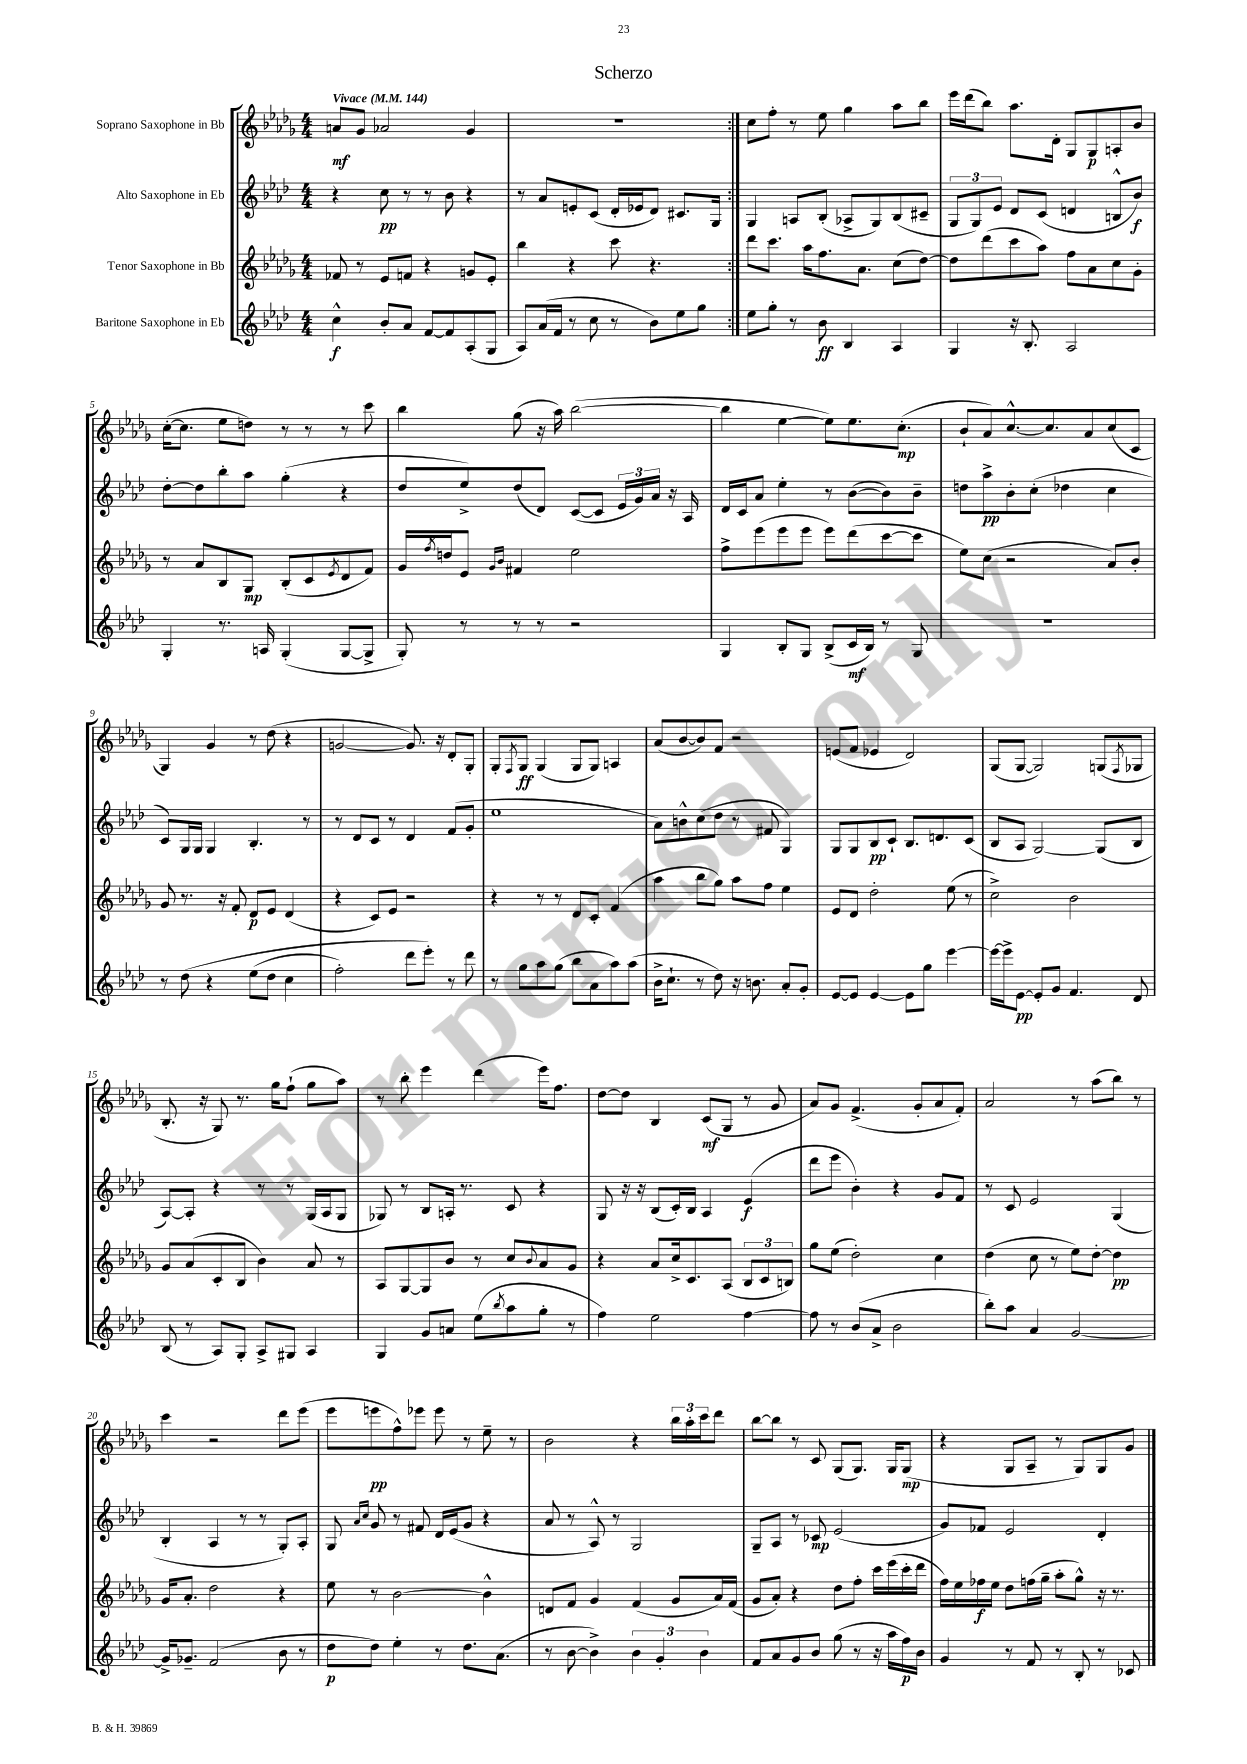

**kern	**kern	**kern	**kern
*staff4	*staff3	*staff2	*staff1
*clefG2	*clefG2	*clefG2	*clefG2
*k[b-e-a-d-]	*k[b-e-a-d-g-]	*k[b-e-a-d-]	*k[b-e-a-d-g-]
*M4/4	*M4/4	*M4/4	*M4/4
*MM144	*MM144	*MM144	*MM144
4cc^^	8f-	4r	8a
.	8r	.	8g-
8b-'	8e-	8cc	2a-
8a-	8f	8r	.
[8f	4r	8r	.
8f]	.	8b-	.
(8A-'	8g	4r	4g-
8G	8e-'	.	.
=	=	=	=
8A-)	4bb-	8r	1r
(16a-	.	8a-	.
16f	.	.	.
8r	4r	8e'	.
8cc	.	(8c	.
8r	8ccc	16d-'	.
.	.	16e-	.
8b-)	4.r	8d-)	.
8ee-	.	8.c#	.
8gg	.	.	.
.	.	16G	.
=:|!	=:|!	=:|!	=:|!
8ee-	8ddd-	4G	8cc
8gg'	8.ccc	.	8ff'
8r	.	8A	8r
.	16aa-	.	.
8b-	8.ff	(8B-'	8ee-
4B-	.	8A-^	4gg-
.	8.a-	.	.
.	.	8G)	.
4A-	(8cc	(8B-	8aa-
.	[8dd-)	8c#~	8bb-
=	=	=	=
4G	8dd-]	12G	16eee-
.	.	.	(16ddd-
.	.	12G)	.
.	(8ddd-	.	8bb-)
.	.	12e-	.
16r	8ccc	8d-	8.aa-
8.B-'	.	.	.
.	8aa-)	(8c	.
.	.	.	16d-'
2A-	8ff	4d	8G-
.	8a-	.	8G-
.	8cc	8B^^	8A'
.	8g-'	8b-)	8b-
=	=	=	=
4G'	8r	[8dd-'	([16cc'
.	.	.	8.cc]
.	8a-	8dd-]	.
8.r	8B-	8bb-'	8ee-
.	8G-	8aa-	8dd)
16A	.	.	.
(4G'	(8B-'	(4gg'	8r
.	8c	.	8r
.	8qe-	.	.
[8G	8d-	4r	8r
8G^]	8f)	.	8ccc
=	=	=	=
8G')	16g-	8dd-	4bb-
.	8qff	.	.
.	16dd	.	.
8r	8e-	8ee-^)	.
.	16qqg-	.	.
.	16qqb-	.	.
8r	4f#	(8dd-	(8gg-
8r	.	8d-)	16r
.	.	.	16aa-)
2r	2ee-	([8c	([2bb-
.	.	8c]	.
.	.	24e-	.
.	.	24g)	.
.	.	24a-	.
.	.	16r	.
.	.	16A-	.
=	=	=	=
4G	8ff^	16d-	4bb-]
.	.	16c	.
.	(8eee-	8a-	.
8B-'	8eee-	4ee-'	[4ee-
8G	8eee-	.	.
(8B-^	8eee-)	8r	8ee-])
16c	(8ddd-	([8b-	8.ee-
16B-)	.	.	.
8r	[8ccc	8b-])	.
.	.	.	(8.cc'
8G	8ccc]	8b-~	.
=	=	=	=
1r	8ee-)	8dd	8b-`
.	(8cc	8aa-^	8a-)
.	2r	8b-'	[8.cc^^
.	.	(8cc'	.
.	.	.	8.cc]
.	.	4dd-	.
.	.	.	8a-
.	8a-)	4cc	(8cc
.	8b-'	.	8c
=	=	=	=
8r	8g-	8c)	4G-)
&(8dd-	8.r	16G	.
.	.	16G	.
4r	.	4G	4g-
.	16r	.	.
.	8f'	.	.
(8ee-	8d-	4.B-'	8r
8dd-	8e-	.	(8dd-
4cc	(4d-	.	4r
.	.	8r	.
=	=	=	=
2ff')	4r	8r	[2g
.	.	8d-	.
.	8c)	8c	.
.	8e-	8r	.
8ddd-	2r	4d-	8.g])
8eee-'&)	.	.	.
.	.	.	16r
8r	.	(8f	8d-'
8ddd-	.	8g'	8G-'
=	=	=	=
8r	4r	1ee-	8G-'
.	.	.	8qF
8gg	.	.	8G-
8aa-	8r	.	(4G-
(8gg	8r	.	.
8bb-	8d-	.	8G-
8a-	8c'	.	8G-)
8aa-)	(4f	.	4A
(8aa-	.	.	.
=	=	=	=
16b-^	4aa-	8a-)	(8a-
8.cc`	.	.	.
.	.	8b^^	[8b-
8r	8bb-	(8cc	8b-])
8dd-)	8gg-)	8dd-	8f
16r	8aa-	8r	2r
8.b	.	.	.
.	8ff	8f#	.
8a-'	4ee-	4G)	.
8g'	.	.	.
=	=	=	=
[8e-	8e-	8G	(8e
8e-]	8d-	8G	8f
[4e-	2dd-'	8B-	4e-
.	.	8c`	.
8e-]	.	8.B-	2d-)
8gg	.	.	.
.	.	8.d	.
[4eee-	(8ee-	.	.
.	8r	(8c	.
=	=	=	=
16eee-_	2cc^)	8B-	(8G-
16eee-^]	.	.	.
[8e-	.	8A-	[8G-
8e-']	.	[2G)	2G-])
8g	.	.	.
4.f	2b-	.	.
.	.	(8G]	(8G
.	.	.	8qF
8d-	.	8B-	8G-
=	=	=	=
(8B-	8g-	[8A-)	8.B-'
8r	(8a-	8A-']	.
.	.	.	16r
8A-)	8c'	4r	8G-)
8G'	8B-	.	8.r
8A-^	4b-)	8r	.
.	.	.	16gg-
8G#	.	8r	(8ff`
4A-	8a-	(16G	8gg-
.	.	16A-	.
.	8r	8G	8aa-)
=	=	=	=
4G	8A-	8G-)	8r
.	[8G-	8r	8bb-'
8g	8G-]	8B-	4eee-
8a	8b-	16A'	.
.	.	8.r	.
(8ee-	8r	.	(4ddd-
8qbb-	.	.	.
8aa-	8cc	8c	.
.	8qqb-	.	.
8gg'	8a-	4r	16eee-)
.	.	.	8.ff
8r	8g-	.	.
=	=	=	=
4ff)	4r	8G	[8dd-
.	.	16r	8dd-]
.	.	16r	.
2ee-	8a-	(8B-	4B-
.	16cc^	16c')	.
.	8.c	16B-	.
.	.	4A-	(8c
.	(8A-	.	8G-
[4ff	12B-	(4e-	8r
.	12c	.	.
.	.	.	8g-
.	12B)	.	.
=	=	=	=
8ff]	8gg-	8ddd-	8a-)
8r	(8ee-	8eee-	8g-
(8b-	2dd-')	4b-')	(4.f^
8a-^	.	.	.
2b-	.	4r	.
.	.	.	8g-'
.	4cc	8g	8a-
.	.	8f	8f')
=	=	=	=
8bb-')	(4dd-	8r	2a-
8aa-	.	8c	.
4a-	8cc	2e-	.
.	8r	.	.
[2g	8ee-)	.	8r
.	[8dd-'	.	(8aa-
.	4dd-]	(4G	8bb-)
.	.	.	8r
=	=	=	=
16g^]	16g-	4B-'	4ccc
8.g-~	8.a-'	.	.
(2f	2dd-	4A-	2r
.	.	8r	.
.	.	8r	.
8b-	4r	8G')	8ddd-
8r	.	8A-'	(8eee-
=	=	=	=
8dd-	8ee-	8G	8eee-
.	.	16qqa-	.
.	.	16qqcc	.
8dd-)	8r	8g	8eee
4ee-'	[2b-	8r	8ff^^)
.	.	8f#	8eee-
8r	.	16d-	8eee-
.	.	(16e-	.
8.dd-	.	8g	8r
.	4b-^^]	4r	8ee-~
(8.a-	.	.	.
.	.	.	8r
=	=	=	=
8r	8d	8a-	2b-
[8b-	8f	8r	.
4b-^])	4g-	8A-^^)	.
.	.	8r	.
6b-	(4f	2G	4r
6g'	.	.	.
.	8g-	.	24bb-
.	.	.	24aa-'
6b-	.	.	24ccc
.	16a-)	.	8ddd-
.	(16f	.	.
=	=	=	=
8f	8g-	8G~	[8bb-
8a-	8a-')	8A-	8bb-]
8g	4r	8r	8r
8b-	.	8c-	8c
(8gg	8dd-	(2e-	(8G-
8r	8ff'	.	8.G-)
16r	16ccc	.	.
16aa-	(16eee-	.	16G-
16ff)	16ccc'	.	(8G-
16b-	16ddd-	.	.
=	=	=	=
4g	16ff)	8g)	4r
.	16ee-	.	.
.	16ff-	8f-	.
.	16ee-	.	.
8r	8dd-	2e-	8G-
8f	(16ff	.	8A-~
.	16gg-~	.	.
8r	8aa-'	.	8r
8B-'	8gg-^^)	.	8G-)
8r	16r	4d-'	8G-
.	8.r	.	.
8c-	.	.	8g-
==	==	==	==
*-	*-	*-	*-
